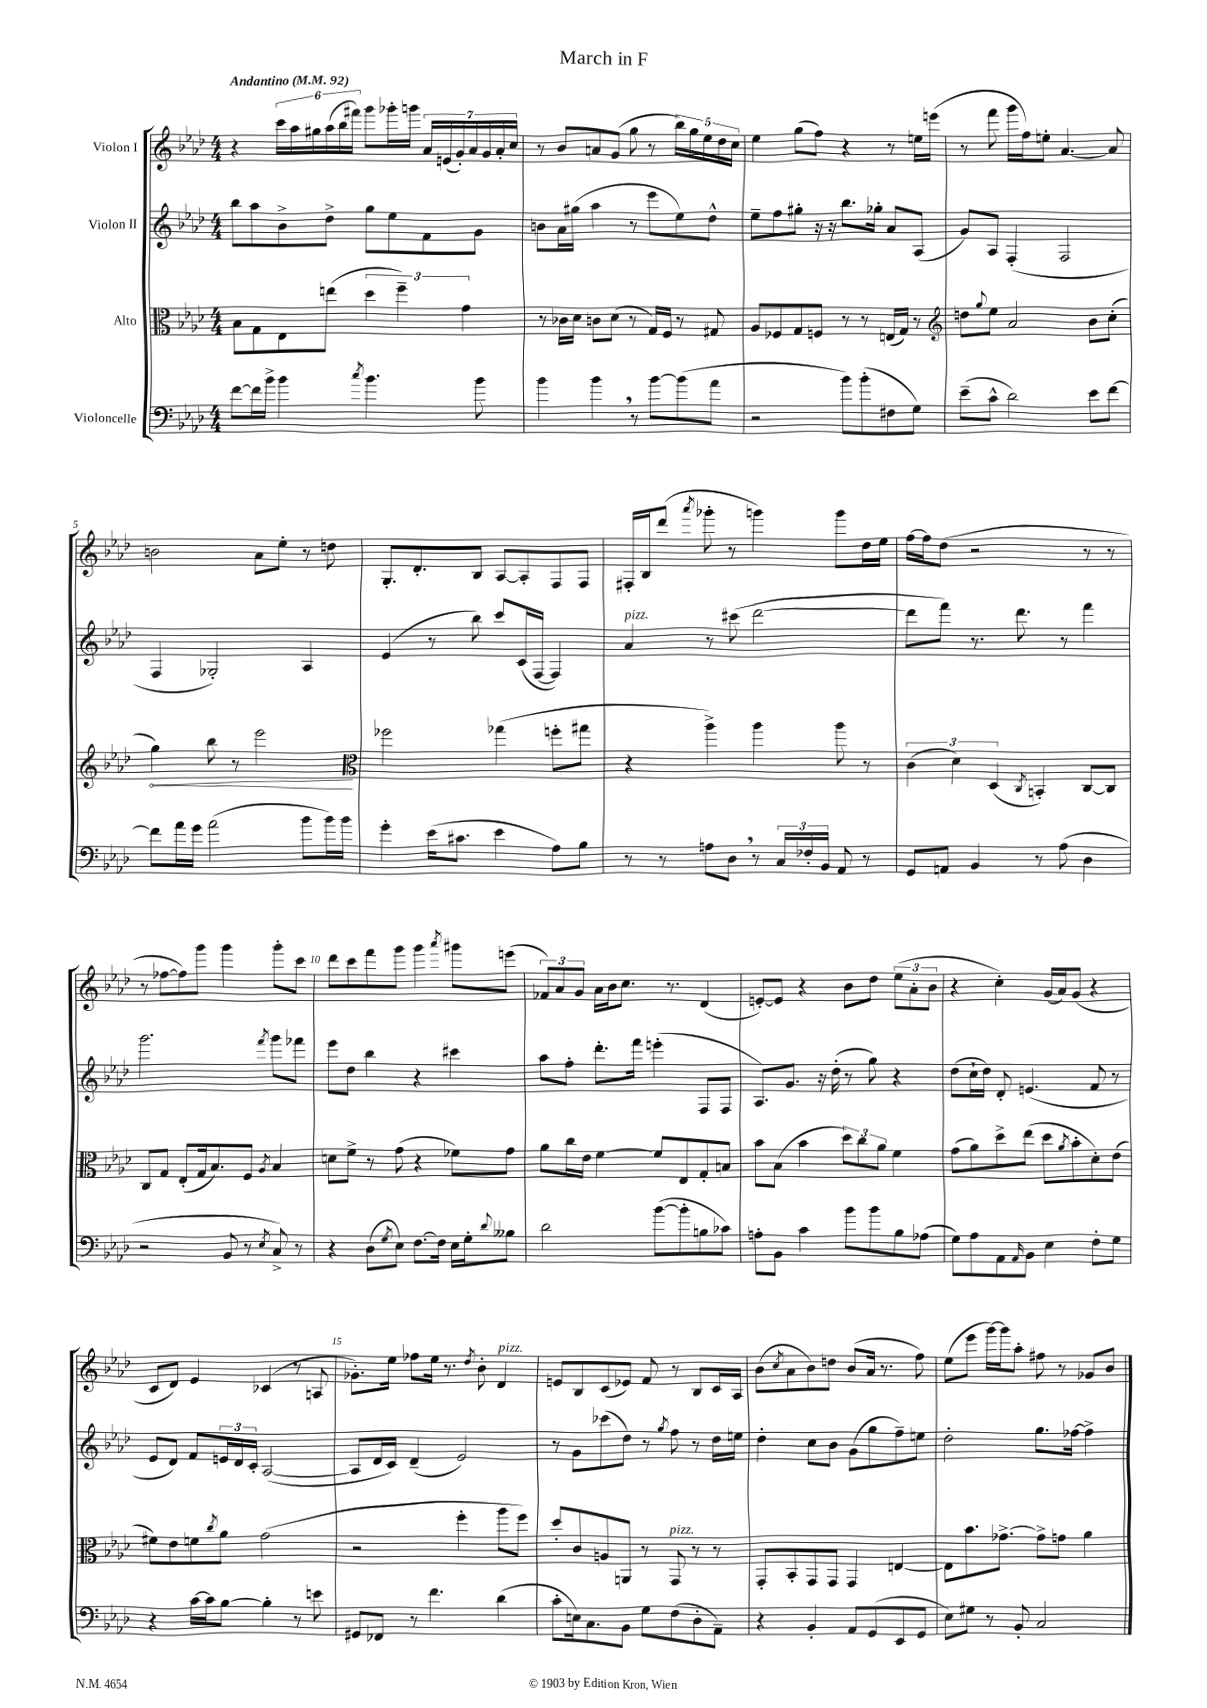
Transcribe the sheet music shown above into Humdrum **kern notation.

**kern	**kern	**kern	**kern
*staff4	*staff3	*staff2	*staff1
*clefF4	*clefC3	*clefG2	*clefG2
*k[b-e-a-d-]	*k[b-e-a-d-]	*k[b-e-a-d-]	*k[b-e-a-d-]
*M4/4	*M4/4	*M4/4	*M4/4
*MM92	*MM92	*MM92	*MM92
[8f\L	8B-\L	8bb-\L	4r
16f\]L	8G\	8aa-\	.
16b-^\JJ	.	.	.
4b-\	8E-\	8b-^\	24ccc\LL
.	.	.	24aa-\
.	.	.	24gg#\
.	(8ee\J	8dd-^\J	(24aa-\
.	.	.	24bb-\
.	.	.	24fff#\JJ)
8qcc/	.	.	.
4.b-\	6dd-\	8gg\L	8ggg\L
.	.	8ee-\	16ggg-'\L
.	6ff~\)	.	.
.	.	.	16ggg\JJ
.	.	8f\	28a-/LL
.	.	.	(28e/
.	.	.	28g'/)
.	6g\	.	.
.	.	.	28a-/
8b-\	.	8g\J	.
.	.	.	28g/
.	.	.	28a-'/
.	.	.	28cc/JJ
=	=	=	=
4b-\	8r	8b\L	8r
.	16c-\LL	16a-\L	8b-/L
.	16d-\JJ	(16gg#\JJ	.
4b-\	8c\L	4aa-\	8a/
.	(8d-\J	.	(8g/J
8r	8r	8r	8gg\
[8b-\L	16G/LL)	8eee-\L	8r
.	16F/JJ	.	.
(8b-\]	8r	8ee-\)	20bb-\LL)
.	.	.	20gg\
.	.	.	20ee-\
8a-\J	8G#/	8dd-^^\J	.
.	.	.	20dd-\
.	.	.	20cc\JJ
=	=	=	=
2r	8A-/L	8ee-~\L	4ee-\
.	8F-/	8ff\	.
.	8G/	8gg#'\J	(8gg\L
.	8F/J	16r	8ff\J)
.	.	16r	.
8b-\L)	8r	8.bb-\L	4r
(8b-'\	8r	.	.
.	.	16gg-'\Jk	.
8F#\	(16E/LL	8a-/L	8r
.	16G/JJ)	.	.
8G\J)	8r	(8A-/J	16ee\LL
.	.	.	(16eee\JJ
=	=	=	=
*	*clefG2	*	*
(8e-~\L	8dd\L	8g/L)	8r
.	8qqgg/	.	.
8c^^\J	8ee-\J	8A-/J	8fff\
2d-\)	2a-/	(4F'/	16ggg\LL
.	.	.	16ff\J)
.	.	.	8ee'\J
.	.	2F/	[4.a-/
8e-\L	8b-\L	.	.
[8f\J	(8cc'\J	.	8a-/]
=	=	=	=
8f\]L	4gg\)	4F/	2b\
16a-\L	.	.	.
16g\JJ	.	.	.
(2a-\	8bb-\	2G-'/)	.
.	8r	.	.
.	2eee-\	.	8a-\L
.	.	.	8ee-'\J
8b-\L	.	4A-/	8r
16b-\L)	.	.	8dd\
16b-\JJ	.	.	.
=	=	=	=
*	*clefC3	*	*
4g'\	2ff-\	(4e-/	8.G'/L
.	.	.	8.d-'/
(16e-\LK	.	8r	.
8.c#\J	.	.	.
.	.	8bb-\)	8B-/J
4e-\	(4gg-\	8ccc/L	[8A-/L
.	.	(16c/L	8A-'/]
.	.	[16F/JJ	.
8A-\L)	8ff'\L	4F/])	8F/
8B-\J	8gg#\J	.	8F/J
=	=	=	=
8r	4r	4a-/	16F#'/LL
.	.	.	16B-/J
8r	.	.	(8ddd-/J
.	.	.	8qaaa-/
8A\L	4aa-^\)	8r	8ggg-'\
8D-\J	.	(8ccc#\	8r
8r	4aa-\	[2ddd-\	4ggg\)
24C/LL	.	.	.
24F-'/	.	.	.
24BB-/JJ	.	.	.
8AA-/	8aa-\	.	8ggg\L
8r	8r	.	16dd-\L
.	.	.	16ee-\JJ
=	=	=	=
8GG/L	(6c\	8ddd-\]L	[16ff\LL
.	.	.	16ff\]J
8AA/J	.	8fff\J)	(8dd-\J
.	6d-\)	.	.
4BB-/	.	8.r	2r
.	(6D-/	.	.
.	.	8.ddd-\	.
.	8qC/	.	.
8r	4BB'/)	.	.
(8A-\	.	8r	.
4D-\	[8C/L	4fff\	8r
.	8C/]J	.	8r
=	=	=	=
2r	8C/L	2.ggg\	8r
.	8G/J	.	[8ff-\L
.	(8E-'/L	.	8ff-\])
.	16G/k	.	8ggg\J
.	8.B-/)	.	.
8BB-/	.	.	4ggg\
8r	8F/J	.	.
8qE-/	8qA-/	8qfff/	.
8C^/)	4B-/	8ggg\L	8ggg'\L
8r	.	8fff-\J	8ccc\J
=	=	=	=
4r	8d\L	8eee-\L	8ddd-\L
.	8f^\J	8dd-\J	8ccc\
(8D-\L	8r	4bb-\	8fff\
8qG/	.	.	.
8E-\J)	(8g\	.	8ggg\J
[8.F\L	4r	4r	4ggg\
16F\]Jk	.	.	.
.	.	.	8qaaa-/
16E-\LL	8f-\L)	4ccc#\	8ggg#\L
16G'\J	.	.	.
8qqd-/	.	.	.
8B--\J	8g\J	.	(8eee\J
=	=	=	=
2d-\	8a-\L	8aa-\L	12f-/L)
.	.	.	12a-/
.	16cc\L	8ff'\J	.
.	.	.	12g/J
.	16e-\JJ	.	.
.	[4f\	8.ddd-'\L	16a-\LL
.	.	.	16b-\J
.	.	.	8.cc\J
.	.	16fff\Jk	.
([8b-\L	8f/]L	(4eee'\	.
.	.	.	8.r
8b-'\]	8E-/	.	.
8B\	8G'/	8F/L	(4d-/
8c-\J)	8B/J	8F/J	.
=	=	=	=
8A'\L	8b-\L	8.A-/L)	[8e'/L)
8BB-\J	(8B-\J	.	8e/]J
.	.	8.g/J	.
4c\	4b-\	.	4r
.	.	16r	.
.	.	(16dd-'\	.
8b-\L	12dd-\L)	8r	8b-\L
.	12cc\	.	.
8b-\	.	8gg\)	8dd-\J
.	12a-\J	.	.
8B-\	4f\	4r	(12ee-\L
.	.	.	12a-'\
(8A-\J	.	.	.
.	.	.	12b-\J
=	=	=	=
8G\L)	(8g\L	(8dd-\L	4r
8A-\	8a-\)	16cc`\L	.
.	.	16dd-\JJ)	.
8AA-\	8dd-^\	8d-'/	4cc'\)
16qqAA-/	.	.	.
8BB-\J	(8ee-\J	(4.e/	.
4E-\	8dd-\L	.	(16g/LL
.	.	.	16a-/J)
.	8qa-/	.	.
.	8b-'\	.	(8g/J
8F'\L	8d-'\)	8f/	4r
8G\J	(8e-\J	8r	.
=	=	=	=
4r	8f#\L)	8e-/L	8c/L
.	8e-\	8d-/J)	8d-/J)
[16c\LL	8f\	8f/L	4e-/
16c\]J	.	.	.
.	8qcc/	.	.
[8B-\J	8a-\J	24e/L	.
.	.	24d-/	.
.	.	24c'/JJ	.
4B-'\]	(2g\	([2A-/	(4c-/
8r	.	.	8r
8e\	.	.	8A/
=	=	=	=
8GG#/L	2r	8A-/]L	8.g-'\L)
8FF-/J	.	16d-/L	.
.	.	16c/JJ)	16ee-\Jk
8r	.	(4d-~/	8ff-\L
4.f\	.	.	16ee-\Jk
.	.	.	8.r
.	4ff'\	2e-/)	.
.	.	.	8qdd-/
.	.	.	8b-'\
(4d-\	8aa-\L	.	4d-/
.	8ff\J)	.	.
=	=	=	=
8c'\L	8dd-'/L	8r	8e/L
16E\k)	8c/	8g\L	8B-/
8.C\	.	.	.
.	8A/	(8ccc-\	(8c/
8BB-\J	8AA/J	8dd-\J)	8e-/J)
8G\L	8r	8r	8f/
.	.	8qgg/	.
(8F\	8GG/	8ff\	8r
8D-'\	8r	8r	8B-/L
8AA-~\J)	8r	16dd-\LL	16c/L
.	.	16ee\JJ	16A-/JJ
=	=	=	=
4r	8GG'/L	4dd-'\	(8b-\L
.	.	.	8qcc/
.	8BB-'/	.	8a-\
4BB-'/	8GG/	8cc\L	8b-\)
.	8GG/J	8b-\J	8dd\J
8AA-/L	4GG/	(8g\L	(8b-/L
(8GG/	.	8gg\	16a-/Jk
.	.	.	8.r
8EE-/	[4E/	8ff~\)	.
8GG/J	.	8ee\J	8ff\)
=	=	=	=
8E-\L)	8E\]L	2dd-'\	(8ee-\L
8G#\J	8.b-\	.	8eee-\J
8r	.	.	[16ggg\LL)
.	[8.g-^\J	.	16ggg\]J
8BB-'/	.	.	8aa-'\J
2C/	8g-^\]L	8.gg\L	8ff#\
.	8g\J	.	8r
.	.	[16ff-\Jk	.
.	4a-\	4ff-^\]	8g-/L
.	.	.	8b-/J
==	==	==	==
*-	*-	*-	*-
